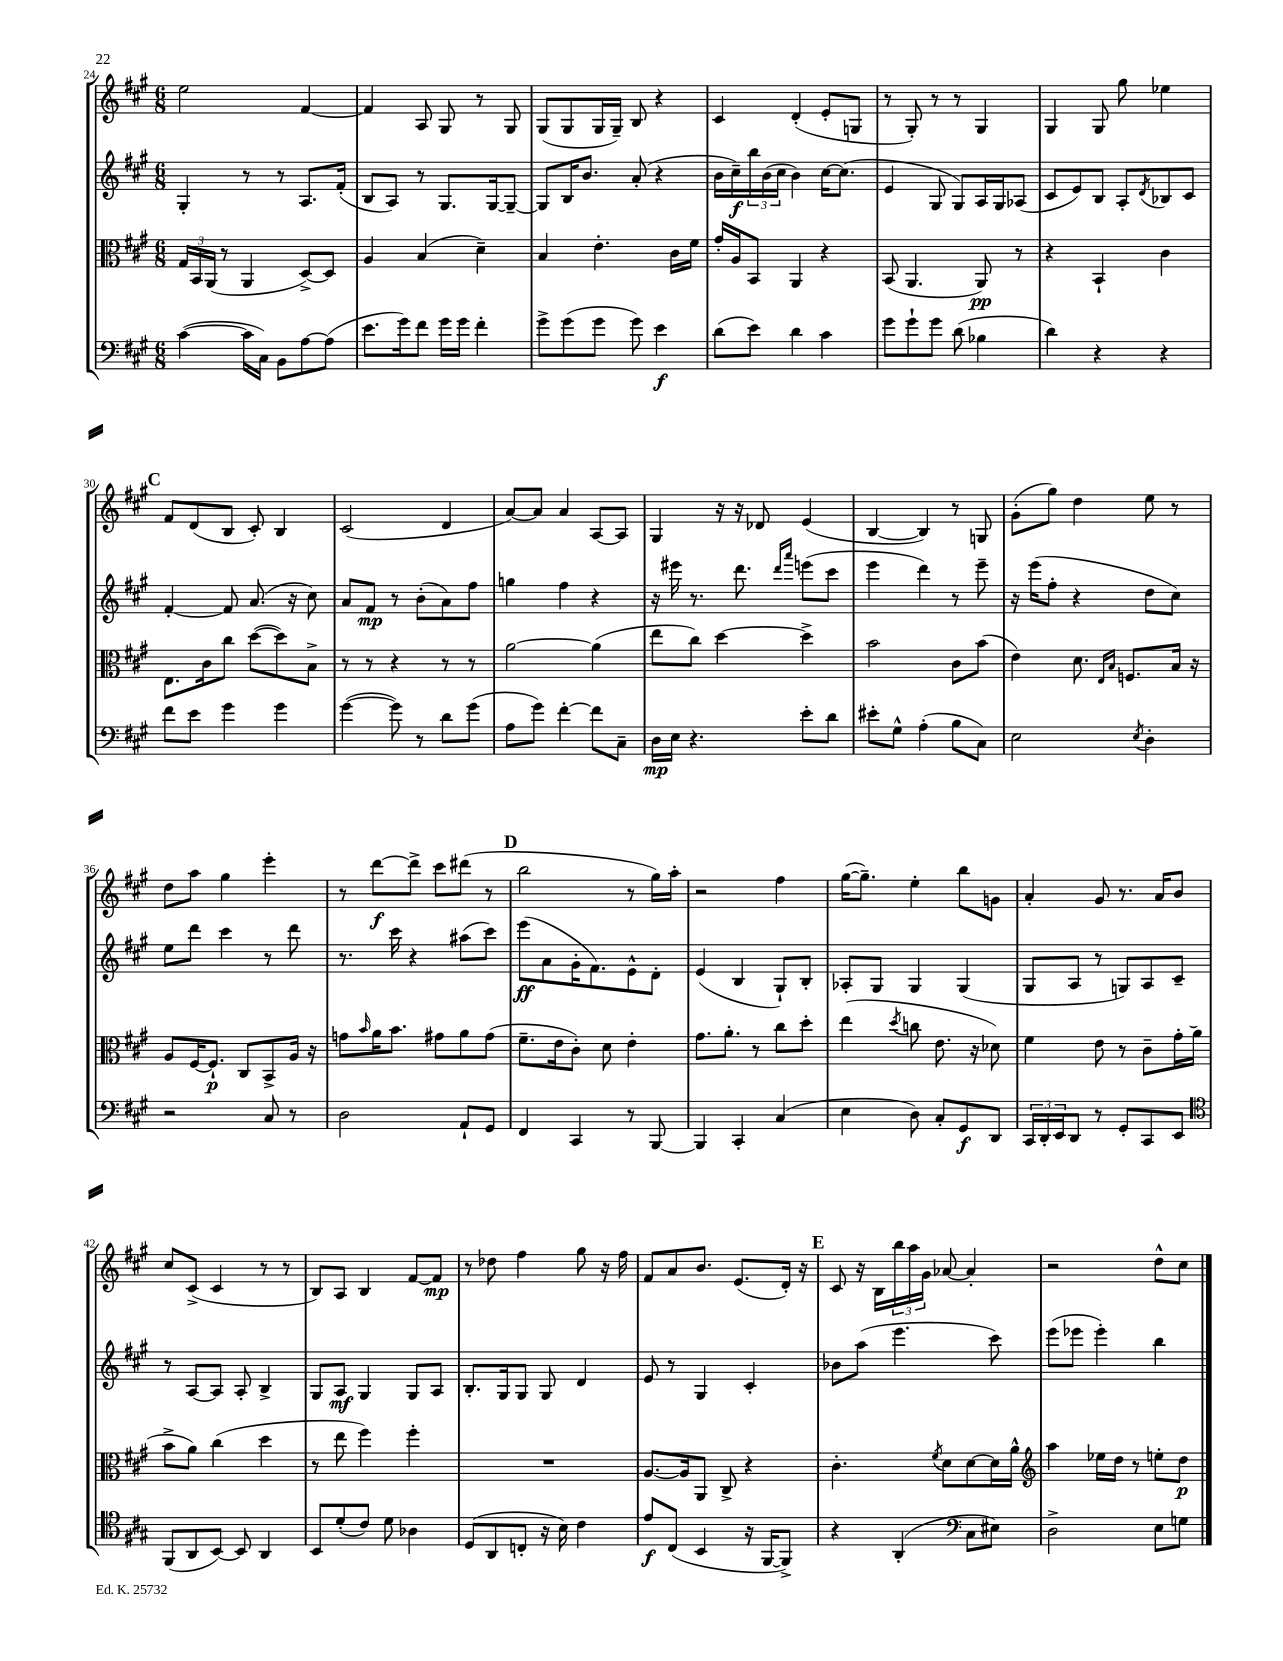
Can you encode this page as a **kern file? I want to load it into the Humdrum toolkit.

**kern	**kern	**kern	**kern
*staff4	*staff3	*staff2	*staff1
*clefF4	*clefC3	*clefG2	*clefG2
*k[f#c#g#]	*k[f#c#g#]	*k[f#c#g#]	*k[f#c#g#]
*M6/8	*M6/8	*M6/8	*M6/8
([4c#	24G#	4G#'	2ee
.	24BB	.	.
.	(24AA	.	.
.	8r	.	.
16c#]	4AA	8r	.
16C#)	.	.	.
8BB	.	8r	.
[8A	[8D^)	8.A	[4f#
(8A]	8D]	.	.
.	.	(16f#'	.
=	=	=	=
8.e	4A	8B	4f#]
.	.	8A)	.
16g#)	.	.	.
8f#	(4B	8r	8A
16g#	.	8.G#	8G#
16g#	.	.	.
4f#'	4d~)	.	8r
.	.	[16G#	.
.	.	8G#~_	8G#
=	=	=	=
8g#^	4B	8G#]	(8G#
(8g#	.	16B	8G#
.	.	8.b	.
8g#	4.e'	.	16G#
.	.	.	16G#~)
8g#)	.	(8a'	8B
4e	.	4r	4r
.	16c#	.	.
.	16f#	.	.
=	=	=	=
(8d	16g#'	16b	4c#
.	16A	16cc#~)	.
8e)	8BB	24bb	.
.	.	(24b	.
.	.	24cc#	.
4d	4AA	4b)	(4d'
4c#	4r	[16cc#	8e'
.	.	(8.cc#]	.
.	.	.	8G
=	=	=	=
8g#	(8BB	4e	8r
8g#`	4.AA	.	8G#')
8g#	.	8G#	8r
(8d	.	8G#)	8r
4B-	8AA)	16A	4G#
.	.	16G#	.
.	8r	(8A-	.
=	=	=	=
4d)	4r	8c#	4G#
.	.	8e)	.
4r	4BB`	8B	8G#
.	.	8A'	8gg#
.	.	8qd	.
4r	4c#	8B-	4ee-
.	.	8c#	.
=	=	=	=
8f#	8.E	[4f#'	8f#
8e	.	.	(8d
.	16c#	.	.
4g#	8cc#	8f#]	8B
.	([8dd	(8.a	8c#')
4g#	8dd])	.	4B
.	.	16r	.
.	8B^	8cc#)	.
=	=	=	=
([4g#	8r	8a	(2c#
.	8r	8f#	.
8g#])	4r	8r	.
8r	.	(8b'	.
8d	8r	8a)	4d
(8g#	8r	8ff#	.
=	=	=	=
8A	[2a	4gg	[8a)
8g#)	.	.	8a]
[4f#'	.	4ff#	4a
8f#]	(4a]	4r	[8A
8C#~	.	.	8A]
=	=	=	=
16D	8ee	16r	4G#
16E	.	16eee#	.
4.r	8cc#)	8.r	.
.	[4dd	.	16r
.	.	8.ddd	16r
.	.	.	8d-
.	.	16qqddd	.
.	.	16qqaaa	.
8e'	4dd^]	(8eee	(4e
8d	.	8ccc#	.
=	=	=	=
8e#'	2b	4eee	[4B
8G#^^	.	.	.
(4A'	.	4ddd)	4B])
8B	8c#	8r	8r
8C#)	(8b	8eee~	8G
=	=	=	=
2E	4e)	16r	(8g#'
.	.	(16eee	.
.	.	8ff#'	8gg#)
.	8.d	4r	4dd
.	16qqE	.	.
.	16qqB	.	.
.	8.F	.	.
8qE	.	.	.
4D'	.	8dd	8ee
.	16B	8cc#)	8r
.	16r	.	.
=	=	=	=
2r	8A	8ee	8dd
.	[16F#	8ddd	8aa
.	8.F#`]	.	.
.	.	4ccc#	4gg#
.	8C#	.	.
8C#	8BB^	8r	4eee'
8r	16A	8ddd	.
.	16r	.	.
=	=	=	=
2D	8g	8.r	8r
.	16qqb	.	.
.	16a	.	[8ddd
.	8.b	16ccc#	.
.	.	4r	8ddd^]
.	8g#	.	8ccc#
8AA`	8a	(8aa#	(8ddd#
8GG#	(8g#	8ccc#)	8r
=	=	=	=
4FF#	8.f#~	(8eee	2bb
.	.	8a	.
.	16e	.	.
4CC#	8c#')	16g#'	.
.	.	8.f#)	.
.	8d	.	.
8r	4e'	8e^^	8r
[8BBB	.	8d'	16gg#)
.	.	.	16aa'
=	=	=	=
4BBB]	8.g#	(4e	2r
.	8.a'	.	.
4CC#'	.	4B	.
.	8r	.	.
(4C#	8cc#	8G#`)	4ff#
.	8dd'	8B'	.
=	=	=	=
4E	(4ee	8A-'	([16gg#
.	.	.	8.gg#~])
.	.	8G#	.
.	8qdd	.	.
8D)	8cc	4G#	4ee'
8C#'	8.e	.	.
8GG#	.	(4G#	8bb
.	16r	.	.
8DD	8d-)	.	8g
=	=	=	=
24CC#	4f#	8G#	4a'
24DD'	.	.	.
24EE	.	.	.
8DD	.	8A	.
8r	8e	8r	8g#
8GG#'	8r	8G)	8.r
8CC#	8c#~	8A	.
.	.	.	16a
8EE	16g#'	8c#~	8b
.	(16a	.	.
=	=	=	=
*clefC4	*	*	*
(8FF#	8b^	8r	8cc#
8AA	8a)	[8A	(8c#^
[8BB)	(4cc#	8A]	4c#
8BB]	.	8A'	.
4AA	4dd	4B^	8r
.	.	.	8r
=	=	=	=
8BB	8r	8G#	8B)
(8d'	8ee	8A	8A
8c#)	4ff#)	4G#	4B
8d	.	.	.
4A-	4ff#'	8G#	[8f#
.	.	8A	8f#]
=	=	=	=
(8D	2.r	8.B'	8r
8AA	.	.	8dd-
.	.	16G#	.
8C'	.	8G#	4ff#
16r	.	8G#	.
16B)	.	.	.
4c#	.	4d	8gg#
.	.	.	16r
.	.	.	16ff#
=	=	=	=
8e	[8.A	8e	8f#
(8C#	.	8r	8a
.	16A]	.	.
4BB	8AA	4G#	8.b
.	8C#^	.	.
.	.	.	(8.e
16r	4r	4c#'	.
[16FF#	.	.	.
8FF#^])	.	.	16d')
.	.	.	16r
=	=	=	=
4r	4.c#'	8b-	8c#
.	.	(8aa	16r
.	.	.	16B
(4AA'	.	4.eee	24bb
.	.	.	24aa
.	.	.	24g#
.	8qf#	.	.
.	8d	.	[8a-
*clefF4	*	*	*
8C#	[8d	.	4a-']
8E#)	16d]	8ccc#)	.
.	16a^^	.	.
=	=	=	=
*	*clefG2	*	*
2D^	4aa	(8eee	2r
.	.	8eee-	.
.	16ee-	4eee-')	.
.	16dd	.	.
.	8r	.	.
8E	8ee'	4bb	8dd^^
8G	8dd	.	8cc#
==	==	==	==
*-	*-	*-	*-
